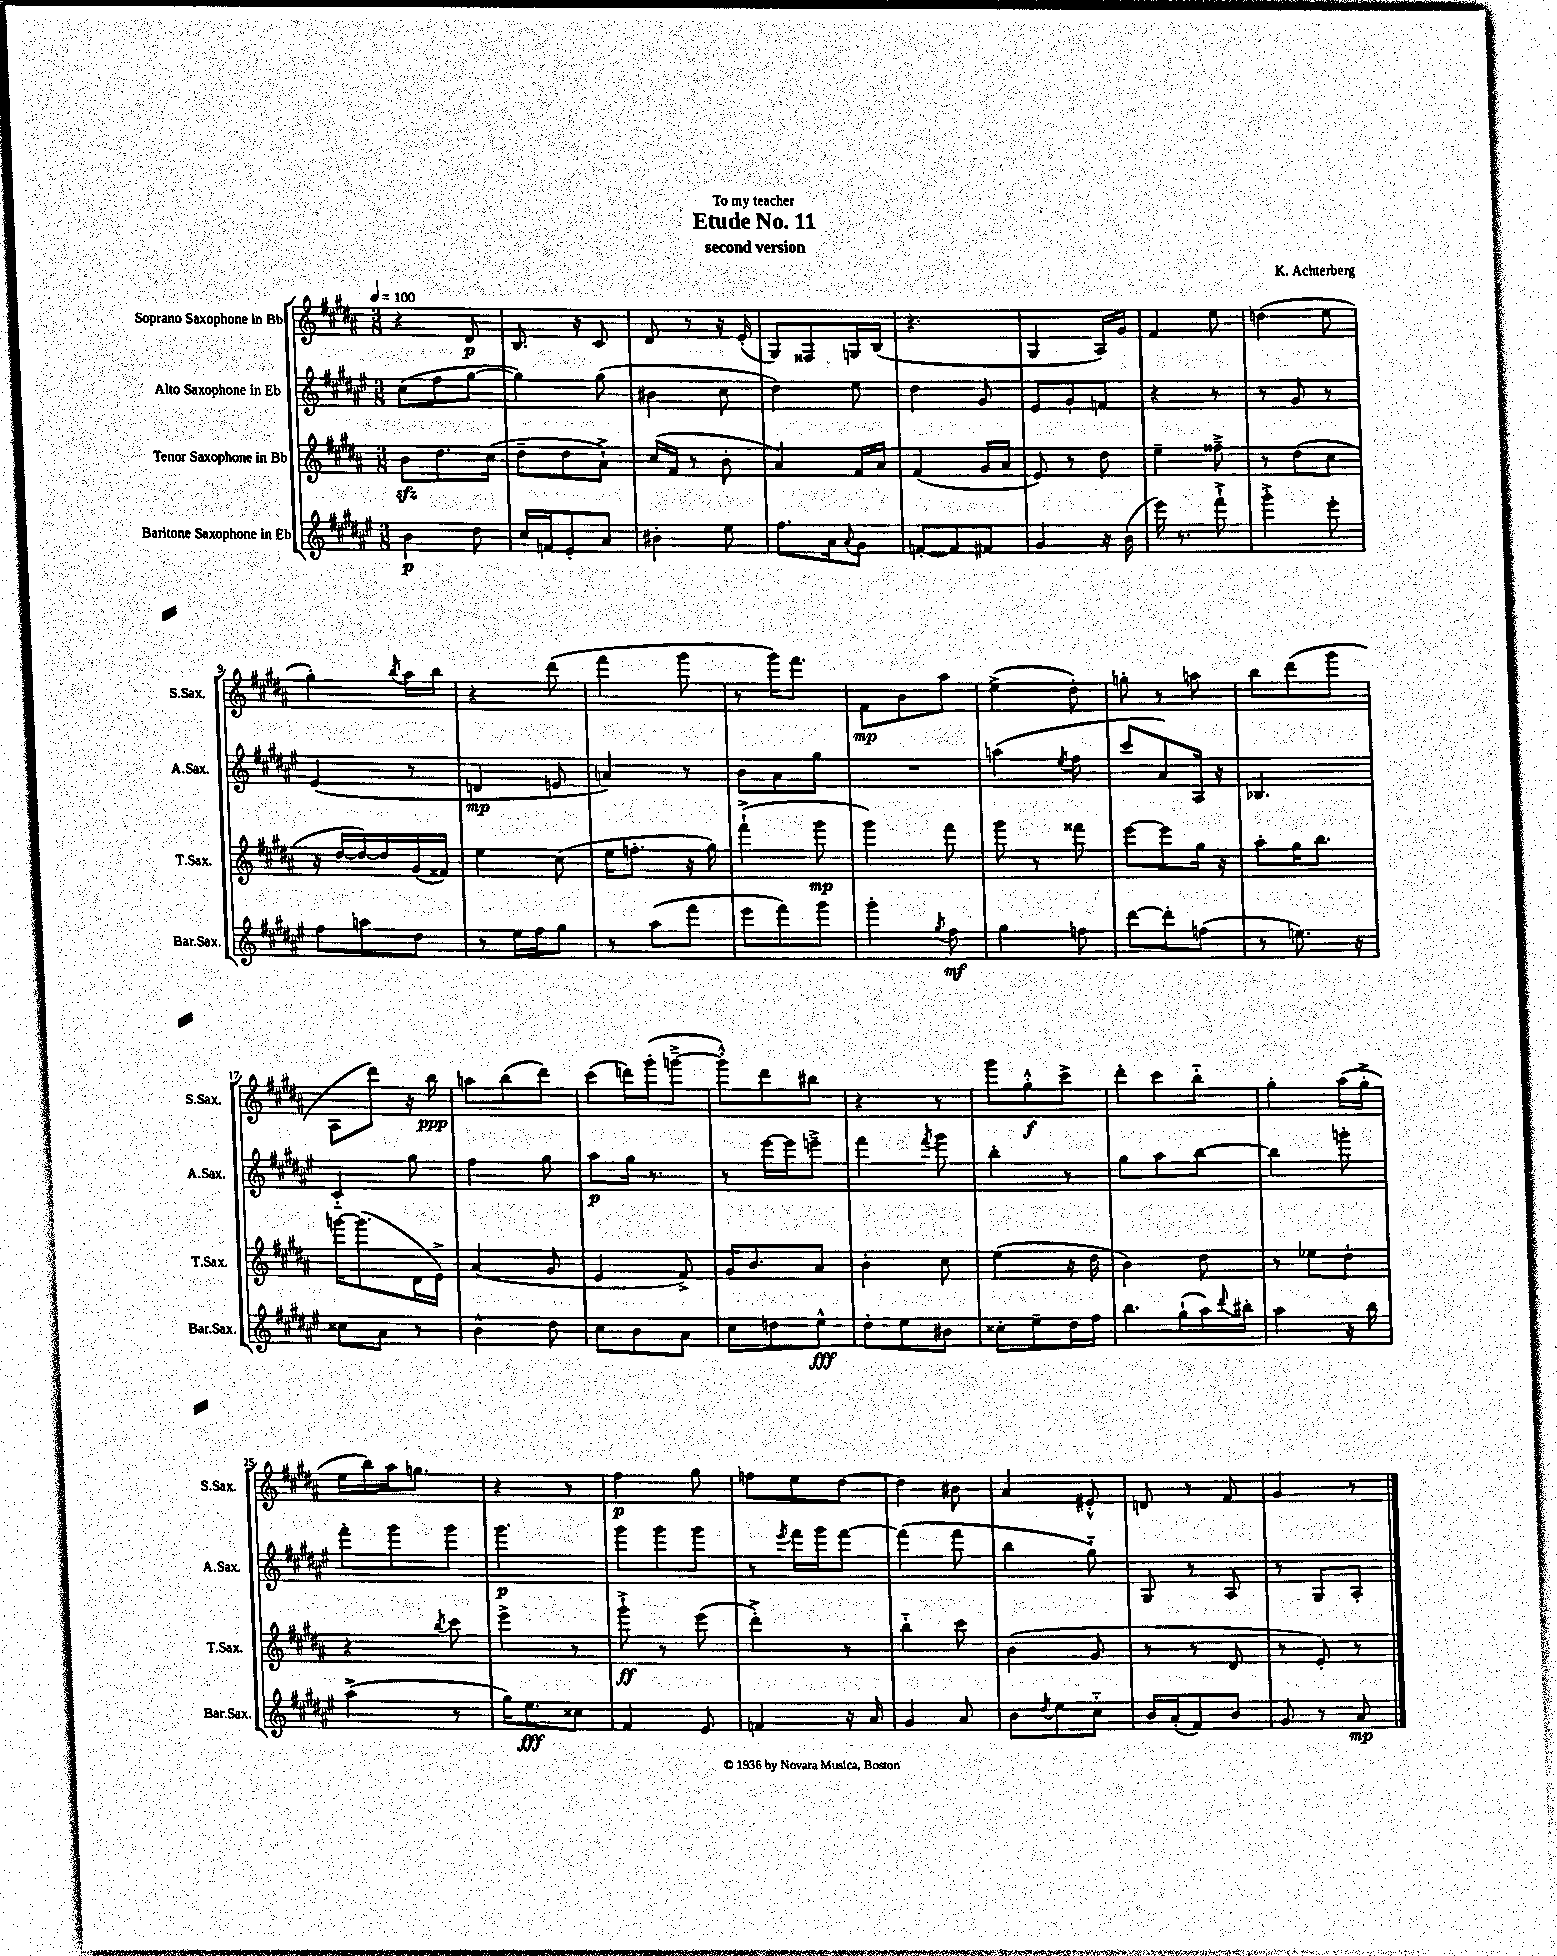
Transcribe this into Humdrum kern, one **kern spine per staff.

**kern	**kern	**kern	**kern
*staff4	*staff3	*staff2	*staff1
*clefG2	*clefG2	*clefG2	*clefG2
*k[f#c#g#d#a#e#]	*k[f#c#g#d#a#]	*k[f#c#g#d#a#e#]	*k[f#c#g#d#a#]
*M3/8	*M3/8	*M3/8	*M3/8
*MM100	*MM100	*MM100	*MM100
4b	8b	(8cc#	4r
.	8.dd#	8ff#	.
8dd#	.	[8gg#	8d#
.	(16cc#	.	.
=	=	=	=
16cc#	8dd#~	4gg#])	8.B
16f	.	.	.
8e#'	8dd#	.	.
.	.	.	16r
8a#	8a#`^)	(8gg#	8c#
=	=	=	=
4b#'	(16cc#	4b#	8d#
.	16f#	.	.
.	8r	.	8r
8ee#	8b'	8cc#	16r
.	.	.	(16e'
=	=	=	=
8.ff#	4a#)	4dd#)	8G#)
.	.	.	8F##
16a#	.	.	.
8qqa#	.	.	.
8g#	16f#	8ee#	16G
.	16a#	.	(16B
=	=	=	=
[8f'	(4f#	4dd#	4.r
8f]	.	.	.
8f#	16g#	8g#	.
.	16a#	.	.
=	=	=	=
4g#	8e)	8e#	4G#
.	8r	8g#'	.
16r	8dd#	8f	16A#)
(16b	.	.	16g#
=	=	=	=
16eee#)	4ee~	4r	4f#
8.r	.	.	.
8fff#`^	8ff##~^	8r	8ee
=	=	=	=
4ggg#'^	8r	8r	(4dd
.	(8dd#	8g#	.
8eee#'	8cc#	8r	8ee
=	=	=	=
8ff#	16r	(4e#	4gg#')
.	[16dd#	.	.
8aa	16dd#_)	.	.
.	16dd#]	.	.
.	.	.	8qbb
8dd#	(16g#	8r	16aa#
.	16f##)	.	16bb
=	=	=	=
8r	4ee	4d	4r
16ee#	.	.	.
16ff#	.	.	.
8gg#	(8cc#	8e	(8ddd#
=	=	=	=
8r	16ee	4a)	4fff#
.	8.ff'	.	.
(8aa#	.	.	.
8fff#	16r	8r	8ggg#
.	16gg#)	.	.
=	=	=	=
8eee#	(4fff#`^	8b	8r
8fff#)	.	8a#	16ggg#)
.	.	.	8.fff#
8ggg#	8ggg#	8gg#	.
=	=	=	=
4ggg#'	4ggg#)	4.r	8f#
.	.	.	8b
8qgg#	.	.	.
8ff#	8fff#	.	8aa#
=	=	=	=
4gg#	8ggg#	(4aa	(4ee^
.	8r	.	.
.	.	8qee#	.
8ff	8fff##	8ff#	8dd#')
=	=	=	=
[8ddd#	[8eee	8ccc#	8gg'
8ddd#']	8eee]	8a#)	8r
(8ff	16gg#	16A#	8aa
.	16r	16r	.
=	=	=	=
8r	8aa#'	4.B-	8bb
8.ee)	16gg#	.	(8ddd#
.	8.bb	.	.
.	.	.	8ggg#
16r	.	.	.
=	=	=	=
8cc##	[16ggg	4c#'~	8A#
.	(8.ggg]	.	.
8a#	.	.	8ddd#)
8r	16d#	8gg#	16r
.	16e^)	.	16bb
=	=	=	=
4b^^	(4a#	4ff#	8aa
.	.	.	(8bb
8dd#	8g#	8gg#	8ddd#)
=	=	=	=
8cc#	4e	8aa#	(8ccc#
8b	.	16gg#	16ddd)
.	.	8.r	(16ggg#'
8a#	8f#^)	.	[8ggg~^
=	=	=	=
8cc#	16g#	8r	8ggg'^^])
.	8.b	.	.
8dd	.	[16eee#	8ddd#
.	.	16eee#]	.
8ee#^^	8a#	8eee~^	8bb#
=	=	=	=
8dd#'	4b'	4fff#	4r
8ee#	.	.	.
.	.	8qfff#	.
8b#	8cc#	8ggg#	8r
=	=	=	=
8cc##'	(4ee	4bb'	8ggg#
8ee#~	.	.	8gg#'^^
16dd#	16r	8r	8ccc#^
16ff#	16dd#	.	.
=	=	=	=
8.bb	4b)	8gg#	8ddd#'
.	.	8aa#	8ccc#
(16gg#`	.	.	.
16aa#)	8dd#	[8bb	8bb'~
8qqddd#	.	.	.
16bb#'	.	.	.
=	=	=	=
4aa#	8r	4bb]	4gg#'
.	8ee-	.	.
16r	8dd#'	8ggg'	(16aa#
16bb	.	.	16gg#'^
=	=	=	=
(4aa#^	4r	8fff#'	16ee
.	.	.	16bb)
.	.	8ggg#	16aa#
.	.	.	8.gg
.	8qbb	.	.
8r	8ccc#	8ggg#	.
=	=	=	=
16gg#)	4eee^	4.ggg#	4r
8.ee#	.	.	.
8cc##	8r	.	8r
=	=	=	=
4f#	8ggg#`^	8ggg#	4ff#
.	8r	8ggg#	.
8e#	(8eee	8ggg#	8gg#
=	=	=	=
4f	4ddd#'^)	8r	8ff
.	.	8qeee#	.
.	.	16fff#	8ee
.	.	16ggg#	.
16r	8r	[8fff#	[8dd#
16a#	.	.	.
=	=	=	=
4g#	4bb'~	(4fff#]	4dd#]
8a#	8ccc#	8fff#	8b#
=	=	=	=
8b	(4b	4bb	4a#
8qdd#	.	.	.
8ee#	.	.	.
8cc#'~	8g#	8gg#'~)	8e#'^^
=	=	=	=
16b	8r	8G#	8d
(16a#'	.	.	.
8f#)	8r	8r	8r
8b	8d#	8A#	8f#
=	=	=	=
8g#	8r	8r	4g#
8r	8e')	8G#	.
8a#	8r	8A#'	8r
==	==	==	==
*-	*-	*-	*-
